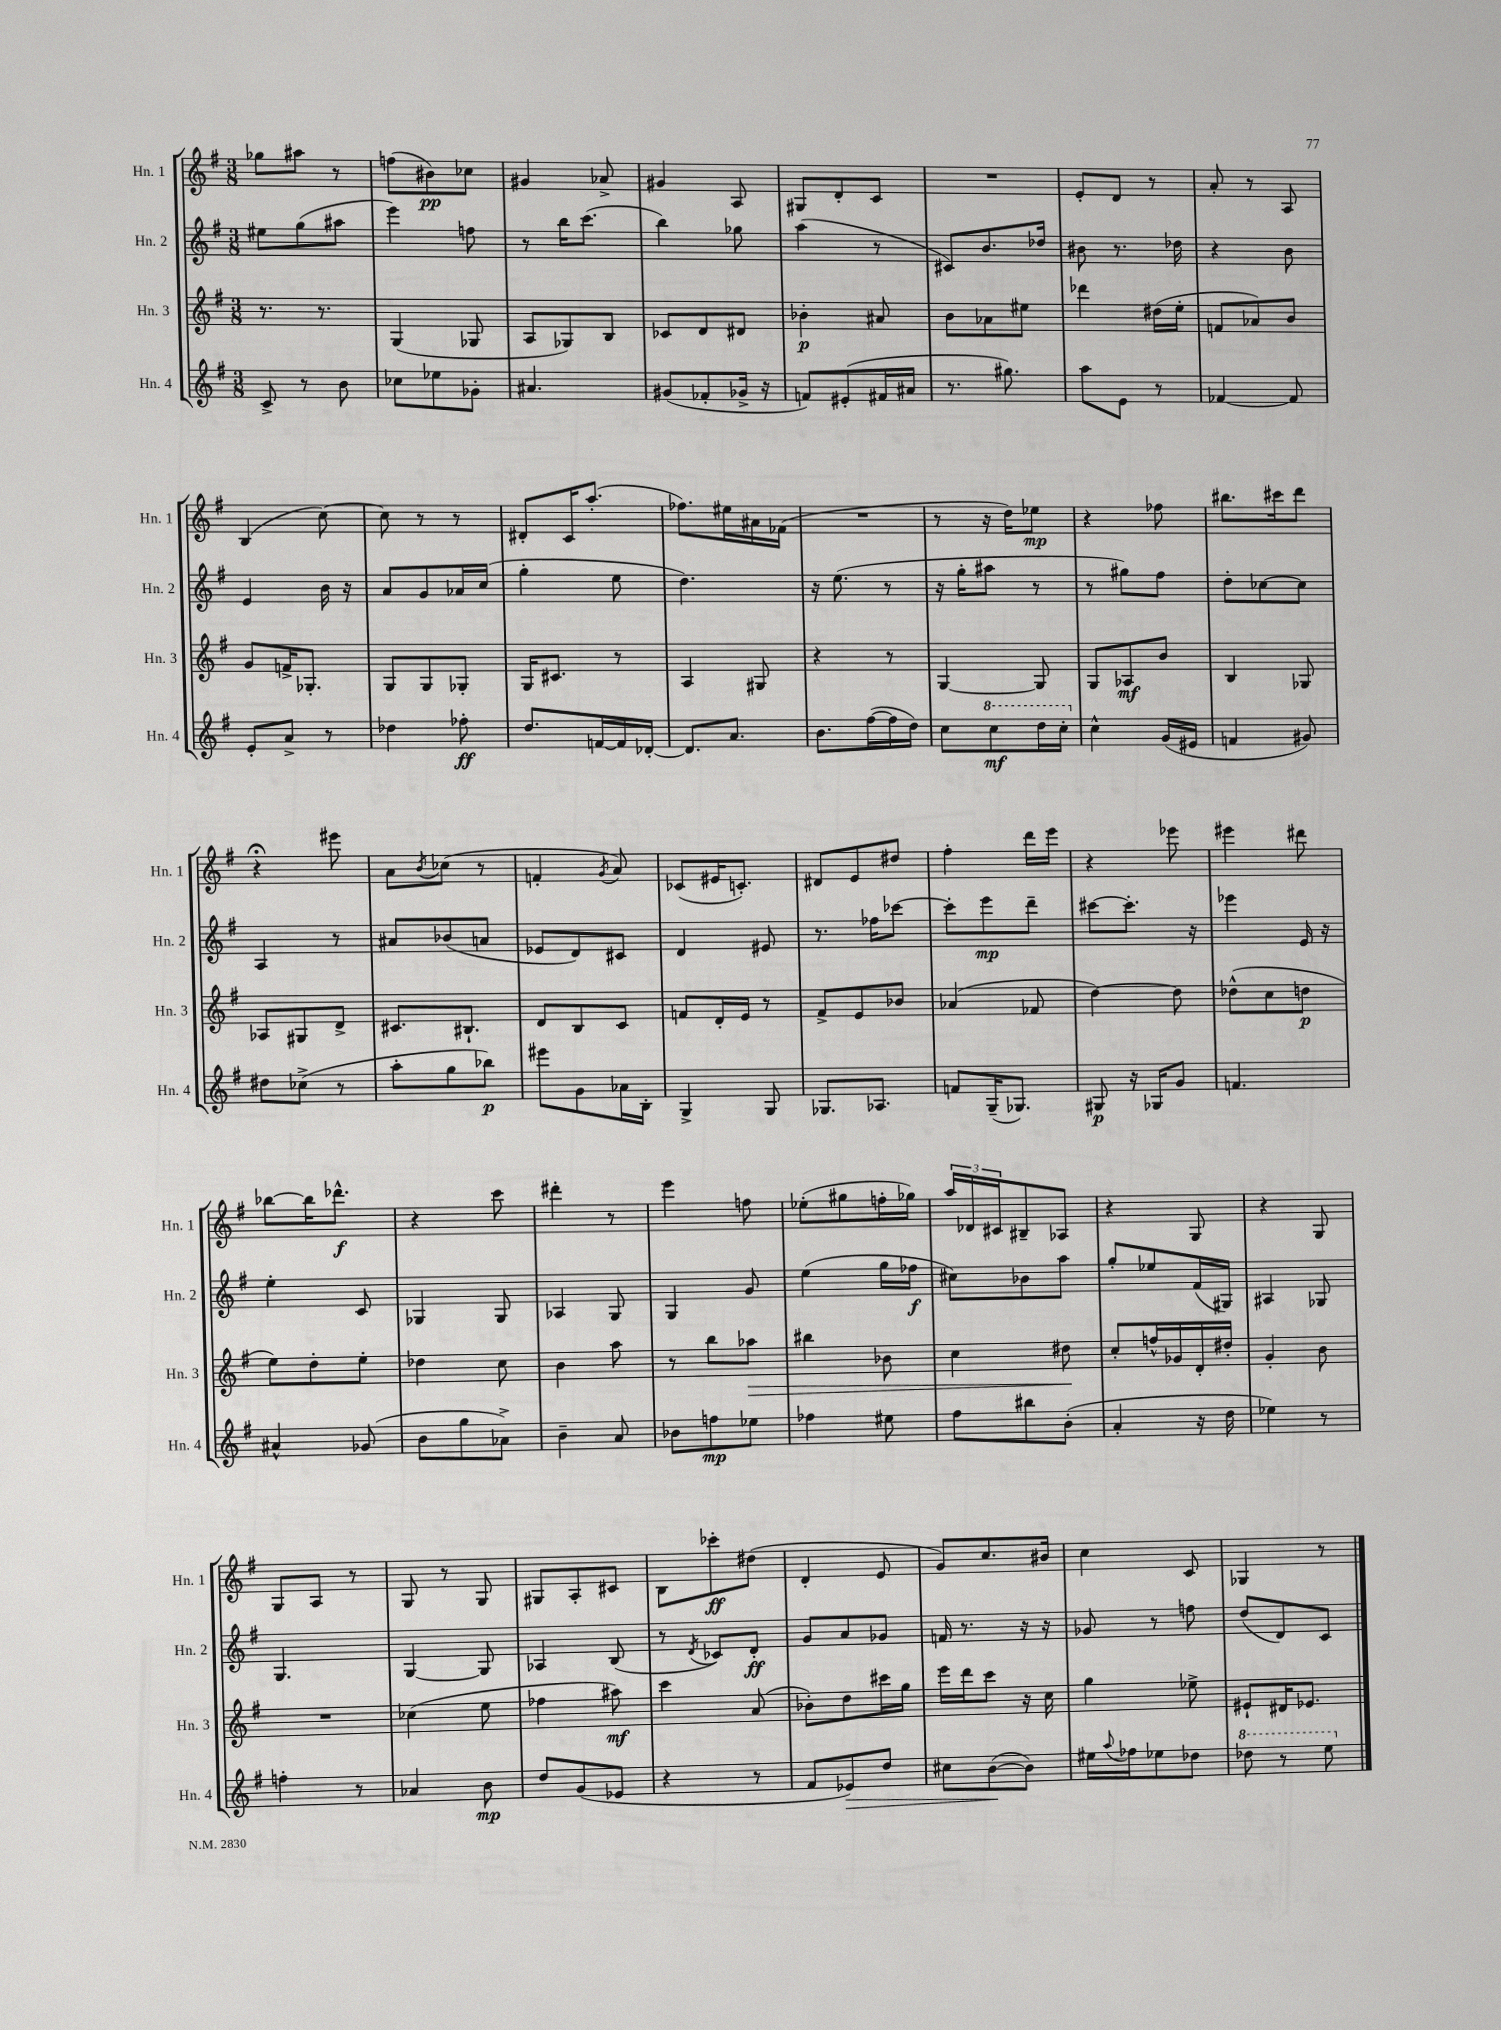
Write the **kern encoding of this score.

**kern	**kern	**kern	**kern
*staff4	*staff3	*staff2	*staff1
*clefG2	*clefG2	*clefG2	*clefG2
*k[f#]	*k[f#]	*k[f#]	*k[f#]
*M3/8	*M3/8	*M3/8	*M3/8
8c^	8.r	8ee#	8gg-
8r	.	(8gg	8aa#
.	8.r	.	.
8b	.	8aa#	8r
=	=	=	=
8cc-	(4G	4eee)	(8ff
8ee-	.	.	8b#)
8g-'	8G-	8ff	8cc-
=	=	=	=
4.a#	8A	8r	4g#
.	8G-)	16bb	.
.	.	(8.ccc	.
.	8B	.	8a-^
=	=	=	=
(8g#	8c-	4bb)	4g#
8f-'	8d	.	.
16g-^	8d#	8gg-	8A
16r	.	.	.
=	=	=	=
8f)	4b-'	(4aa	8G#
(8e#'	.	.	8d'
16f#	8a#	8r	8c
16a#	.	.	.
=	=	=	=
8.r	8b	8c#)	4.r
.	8a-	8.b	.
8.gg#)	.	.	.
.	8ee#	.	.
.	.	16dd-	.
=	=	=	=
8aa	4ddd-	8b#	8e'
8e	.	8.r	8d
8r	(16dd#	.	8r
.	16ee'	16dd-	.
=	=	=	=
[4f-	8f	4r	8a'
.	8a-)	.	8r
8f-]	8b	8b	8A
=	=	=	=
8e'	8g	4e	(4B
8a^	16f^	.	.
.	8.G-'	.	.
8r	.	16b	[8cc)
.	.	16r	.
=	=	=	=
4dd-	8G	8a	8cc]
.	8G	8g	8r
8ff-'	8G-'	16a-	8r
.	.	(16cc	.
=	=	=	=
8.dd	16G	4gg'	8d#'
.	8.c#	.	.
.	.	.	16c
[16f	.	.	(8.aa'
16f]	8r	8ee	.
[16d-'	.	.	.
=	=	=	=
8.d-]	4A	4.dd)	8.ff-)
8.a	.	.	16ee#
.	8G#	.	16a#
.	.	.	(16f-
=	=	=	=
8.b	4r	16r	4.r
.	.	(8.ee	.
([16ff#	.	.	.
16ff#]	8r	8r	.
16dd)	.	.	.
=	=	=	=
8cc	[4G	16r	8r
.	.	16gg'	.
8ccc	.	8aa#	16r
.	.	.	16dd)
16ddd	8G]	8r	8ee-
16ccc'	.	.	.
=	=	=	=
4cc^^	8G	8r	4r
.	8A-	8gg#)	.
(16g	8b	8ff#	8ff-
16e#	.	.	.
=	=	=	=
4f	4B	8dd'	8.bb#
.	.	[8cc-	.
.	.	.	16ccc#
8g#)	8G-	8cc-]	8ddd
=	=	=	=
8dd#	8A-	4A	4r;
(8cc-^	8G#	.	.
8r	8d^	8r	8eee#
=	=	=	=
8aa'	8.c#	8a#	8a
.	.	.	8qb
8gg	.	(8b-	(8cc-
.	8.B#`	.	.
8bb-)	.	8a	8r
=	=	=	=
8eee#	8d	8e-	4f'
8g	8B	8d)	.
.	.	.	8qg
16a-	8c	8c#	8a)
16B'	.	.	.
=	=	=	=
4G^	8f	4d	(8c-
.	16d'	.	16e#
.	16e	.	8.c')
8G	8r	8e#	.
=	=	=	=
8.G-	8f#^	8.r	8d#
.	8e	.	8e
8.A-	.	16ff-	.
.	8b-	[8ccc-	8dd#
=	=	=	=
8f	(4a-	8ccc-']	4ff#'
(16G~	.	8eee	.
8.G-)	.	.	.
.	8f-	8ddd~	16ddd
.	.	.	16eee
=	=	=	=
8G#	[4dd)	[8ccc#	4r
16r	.	8.ccc#']	.
16G-	.	.	.
8g	8dd]	.	8eee-
.	.	16r	.
=	=	=	=
4.f	(8dd-^^	4eee-	4eee#
.	8cc	.	.
.	8dd	16e	8ddd#
.	.	16r	.
=	=	=	=
4a#^^	8ee)	4ee'	[8bb-
.	8dd'	.	16bb-]
.	.	.	8.ddd-^^
(8g-	8ee'	8c	.
=	=	=	=
8b	4dd-	4G-	4r
8gg	.	.	.
8a-^)	8cc	8G-	8ccc
=	=	=	=
4b~	4b	4A-	4ddd#'
8a	8aa	8G	8r
=	=	=	=
8b-	8r	4G	4eee
8ff	8bb	.	.
8ee-	8aa-	8g	8ff
=	=	=	=
4ff-	4bb#	(4ee	(8ee-'
.	.	.	8gg#
8ee#	8b-	16gg	16ff'
.	.	16ff-	16gg-)
=	=	=	=
8ff#	4cc	8cc#)	24aa
.	.	.	24d-
.	.	.	24c#
8bb#	.	8b-	8B#~
(8b'	8dd#	8aa	8A-
=	=	=	=
4a'	8cc'	8gg'	4r
.	16ff^^	8ee-	.
.	16g-	.	.
16r	16d'	(16f#	8G
16dd	16dd#'	16G#)	.
=	=	=	=
4ee-)	4g'	4A#	4r
8r	8b	8G-	8G
=	=	=	=
4ff'	4.r	4.G	8G
.	.	.	8A
8r	.	.	8r
=	=	=	=
4a-	(4cc-	[4G	8G
.	.	.	8r
8b	8ee	8G]	8G
=	=	=	=
8dd	4ff-	4A-	8G#
(8g	.	.	8A'
8e-	8aa#)	(8B	8c#
=	=	=	=
4r	4ccc	8r	8B
.	.	8qd	.
.	.	8c-)	8ccc-'
8r	(8a	8d'	(8dd#
=	=	=	=
8f#	8b-')	8g	4d'
8e-)	8dd	8a	.
8dd	16ccc#	8g-	8e
.	16gg	.	.
=	=	=	=
8cc#	16eee	16f	8g)
.	16ddd	8.r	.
([8b	8ccc	.	8.cc
8b])	16r	16r	.
.	16cc	16r	16b#
=	=	=	=
16ee#	4gg	8g-	4cc
8qqaa	.	.	.
16ff-	.	.	.
8ee-	.	8r	.
8dd-	8ee-^	8ff	8c
=	=	=	=
8ddd-	8e#`	(8dd	4G-
8r	16d#	8d)	.
.	8.e-	.	.
8eee	.	8c	8r
==	==	==	==
*-	*-	*-	*-
